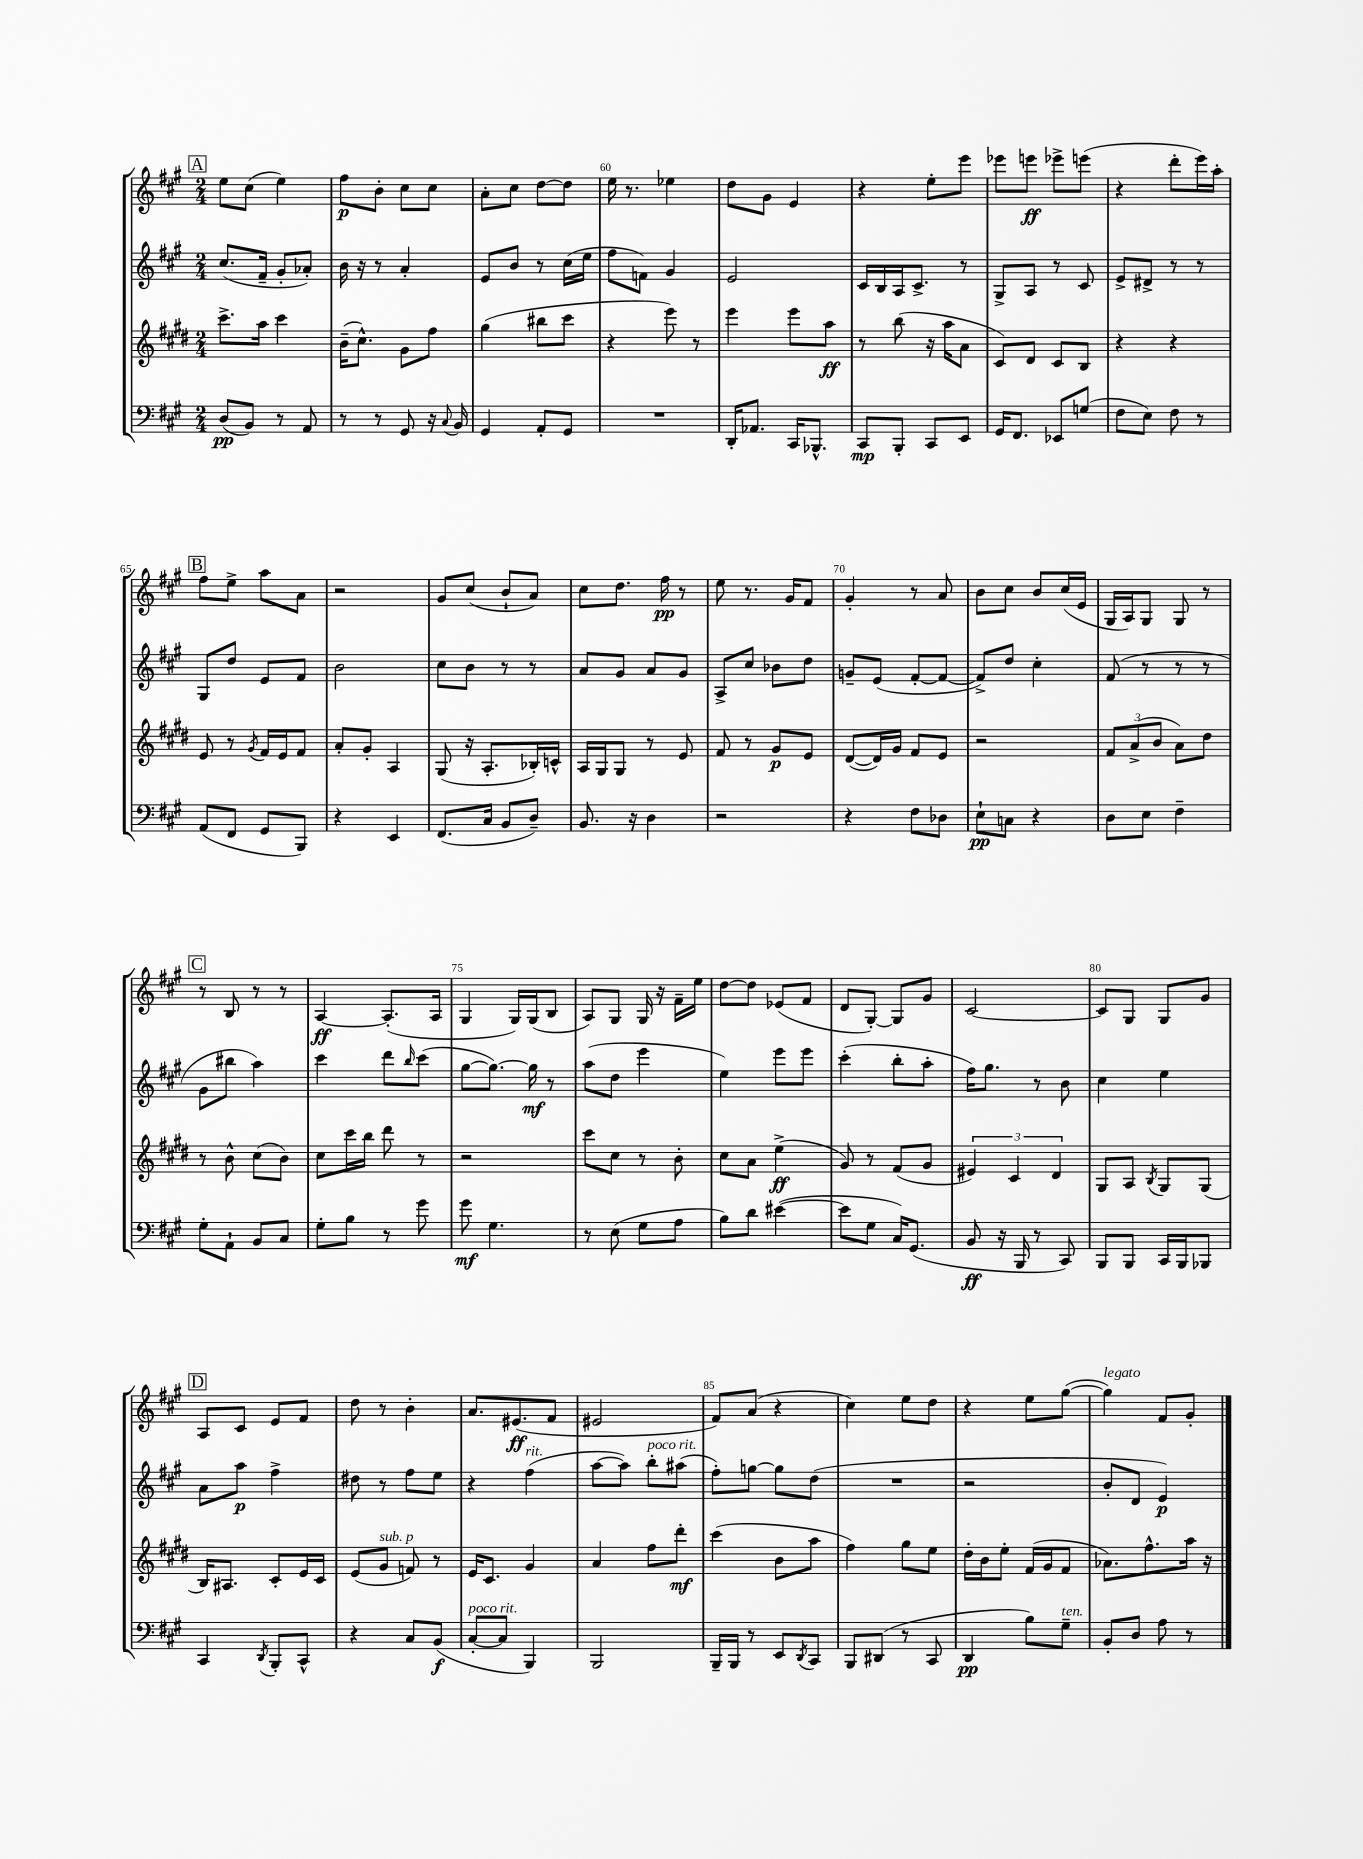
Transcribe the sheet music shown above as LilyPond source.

<<
\new StaffGroup <<
\new Staff = "s0" {
    \clef treble \key a \major \numericTimeSignature \time 2/4
    \mark \markup { \box "A" } e''8 cis''8( e''4) |
    fis''8\p b'8-. cis''8 cis''8 |
    a'8-. cis''8 d''8~ d''8 |
    e''16 r8. ees''4 |
    d''8 gis'8 e'4 |
    r4 e''8-. e'''8 |
    ees'''8 e'''8\ff ees'''8-> e'''8( |
    r4 d'''8-. e'''16) a''16-. |
    \mark \markup { \box "B" } fis''8 e''8-> a''8 a'8 |
    r2 |
    gis'8 cis''8( b'8-! a'8) |
    cis''8 d''8. fis''16\pp r8 |
    e''8 r8. gis'16 fis'8 |
    gis'4-. r8 a'8 |
    b'8 cis''8 b'8 cis''16( e'16 |
    gis16 a16) gis8 gis8 r8 |
    \mark \markup { \box "C" } r8 b8 r8 r8 |
    a4~\ff a8.-.( a16 |
    gis4 gis16) gis16( b8 |
    a8) gis8 gis16 r16 fis'16-- e''16 |
    d''8~ d''8 ees'8( fis'8 |
    d'8 gis8~-.) gis8 gis'8 |
    cis'2~ |
    cis'8 gis8 gis8 gis'8 |
    \mark \markup { \box "D" } a8 cis'8 e'8 fis'8 |
    d''8 r8 b'4-. |
    a'8. eis'8.\ff( fis'8 |
    eis'2 |
    fis'8) a'8( r4 |
    cis''4) e''8 d''8 |
    r4 e''8 gis''8~( |
    gis''4^\markup { \italic "legato" }) fis'8 gis'8-. \bar "|." |
}
\new Staff = "s1" {
    \clef treble \key a \major \numericTimeSignature \time 2/4
    \mark \markup { \box "A" } cis''8.( fis'16-- gis'8-. aes'8-.) |
    b'16 r16 r8 a'4-. |
    e'8 b'8 r8 cis''16( e''16 |
    fis''8 f'8) gis'4 |
    e'2 |
    cis'16 b16 a16 cis'8.-> r8 |
    gis8-> a8 r8 cis'8 |
    e'8-> dis'8-> r8 r8 |
    \mark \markup { \box "B" } gis8 d''8 e'8 fis'8 |
    b'2 |
    cis''8 b'8 r8 r8 |
    a'8 gis'8 a'8 gis'8 |
    a8-> cis''8 bes'8 d''8 |
    g'8-- e'8( fis'8~-. fis'8~ |
    fis'8->) d''8 cis''4-. |
    fis'8( r8 r8 r8 |
    \mark \markup { \box "C" } gis'8 bis''8 a''4) |
    cis'''4 d'''8 \grace { b''16 } cis'''8( |
    gis''8~ gis''8.~) gis''16\mf r8 |
    a''8( d''8 e'''4 |
    e''4) e'''8 e'''8 |
    cis'''4-.( b''8-. a''8-. |
    fis''16) gis''8. r8 b'8 |
    cis''4 e''4 |
    \mark \markup { \box "D" } a'8 a''8\p fis''4-> |
    dis''8 r8 fis''8 e''8 |
    r4 fis''4^\markup { \italic "rit." }( |
    a''8~ a''8) b''8-.^\markup { \italic "poco rit." } ais''8( |
    fis''8-.) g''8~ g''8 d''8( |
    R2 |
    r2 |
    b'8-. d'8 e'4\p) \bar "|." |
}
\new Staff = "s2" {
    \clef treble \key e \major \numericTimeSignature \time 2/4
    \mark \markup { \box "A" } cis'''8.-> a''16 cis'''4 |
    b'16--( cis''8.-^) gis'8 fis''8 |
    gis''4( bis''8 cis'''8 |
    r4 e'''8) r8 |
    e'''4 e'''8 a''8\ff |
    r8 b''8( r16 a''16 a'8 |
    cis'8) dis'8 cis'8 b8 |
    r4 r4 |
    \mark \markup { \box "B" } e'8 r8 \acciaccatura { gis'8 } fis'16 e'16 fis'8 |
    a'8-. gis'8-. a4 |
    gis8( r16 a8.-. bes16-.) c'16-^ |
    a16 gis16 gis8 r8 e'8 |
    fis'8 r8 gis'8\p e'8 |
    dis'8~( dis'16) gis'16 fis'8 e'8 |
    r2 |
    \tuplet 3/2 { fis'8 a'8->( b'8 } a'8) dis''8 |
    \mark \markup { \box "C" } r8 b'8-^ cis''8( b'8) |
    cis''8 cis'''16 b''16 dis'''8 r8 |
    r2 |
    cis'''8 cis''8 r8 b'8-. |
    cis''8 a'8 e''4->\ff( |
    gis'8) r8 fis'8( gis'8 |
    \tuplet 3/2 { eis'4) cis'4 dis'4 } |
    gis8 a8 \acciaccatura { b8 } gis8 gis8( |
    \mark \markup { \box "D" } b16) ais8. cis'8-. e'16 cis'16 |
    e'8( gis'8^\markup { \italic "sub. p" } f'8) r8 |
    e'16 cis'8. gis'4 |
    a'4 fis''8 dis'''8-.\mf |
    cis'''4( b'8 a''8 |
    fis''4) gis''8 e''8 |
    dis''16-. b'16 e''8-. fis'16( gis'16 fis'8 |
    aes'8.) fis''8.-^ a''16 r16 \bar "|." |
}
\new Staff = "s3" {
    \clef bass \key a \major \numericTimeSignature \time 2/4
    \mark \markup { \box "A" } d8\pp( b,8) r8 a,8 |
    r8 r8 gis,8 r16 \appoggiatura { cis8 } b,16 |
    gis,4 a,8-. gis,8 |
    R2 |
    d,16-. aes,8. cis,16 bes,,8.-^ |
    cis,8\mp b,,8-. cis,8 e,8 |
    gis,16 fis,8. ees,8 g8( |
    fis8 e8) fis8 r8 |
    \mark \markup { \box "B" } a,8( fis,8 gis,8 b,,8) |
    r4 e,4 |
    fis,8.( cis16 b,8 d8--) |
    b,8. r16 d4 |
    r2 |
    r4 fis8 des8 |
    e8-!\pp c8 r4 |
    d8 e8 fis4-- |
    \mark \markup { \box "C" } gis8-. a,8-! b,8 cis8 |
    gis8-. b8 r8 gis'8 |
    gis'8\mf gis4. |
    r8 e8( gis8 a8 |
    b8) d'8 eis'4~( |
    eis'8 gis8 cis16) gis,8.( |
    b,8\ff r16 b,,16 r8 cis,8) |
    b,,8 b,,8 cis,16 b,,16 bes,,8 |
    \mark \markup { \box "D" } cis,4 \acciaccatura { d,8 } b,,8-. cis,8-^ |
    r4 cis8 b,8\f( |
    cis8~-.^\markup { \italic "poco rit." } cis8 b,,4) |
    b,,2 |
    b,,16-- b,,16 r8 e,8 \acciaccatura { d,8 } cis,8 |
    b,,8 dis,8( r8 cis,8 |
    d,4\pp b8) gis8--^\markup { \italic "ten." } |
    b,8-. d8 a8 r8 \bar "|." |
}
>>
>>
\layout { \context { \Score currentBarNumber = #57 \override BarNumber.break-visibility = ##(#f #t #t) barNumberVisibility = #(every-nth-bar-number-visible 5) } }
